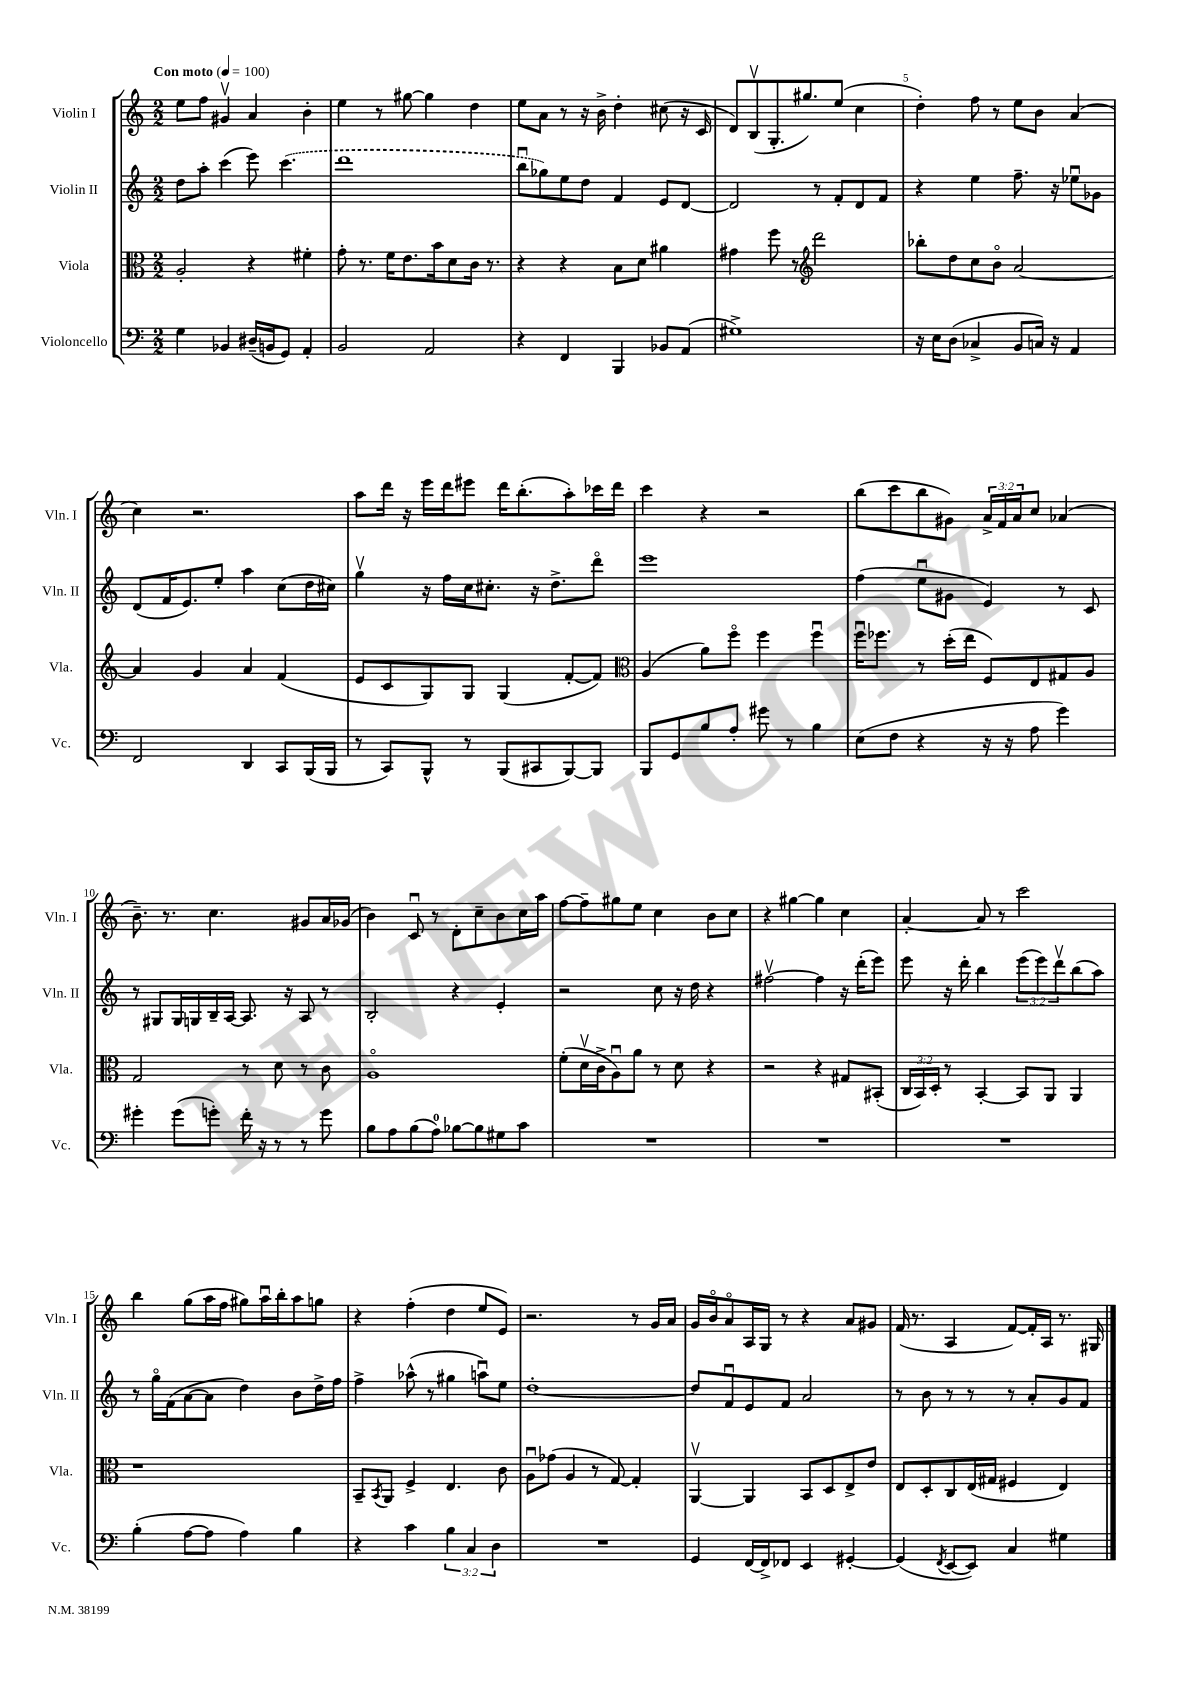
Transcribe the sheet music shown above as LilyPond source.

<<
\new StaffGroup <<
\new Staff = "s0" \with { instrumentName = "Violin I" shortInstrumentName = "Vln. I" } {
    \clef treble \key c \major \numericTimeSignature \time 2/2 \override Staff.TupletNumber.text = #tuplet-number::calc-fraction-text \tempo "Con moto" 4 = 100
    e''8 f''8 gis'4\upbow a'4 b'4-. |
    e''4 r8 gis''8~ gis''4 d''4 |
    e''8 a'8 r8 r16 b'16-> d''4-. cis''8( r16 c'16 |
    d'8) b8\upbow( g8.-. gis''8.) e''8( c''4 |
    d''4-.) f''8 r8 e''8 b'8 a'4( |
    c''4) r2. |
    a''8 d'''16 r16 e'''16 d'''16 eis'''8 d'''16 b''8.-.( a''8-.) ces'''16 d'''16 |
    c'''4 r4 r2 |
    b''8( c'''8 b''8 gis'8) \tuplet 3/2 { a'16-> f'16 a'16 } c''8 aes'4( |
    b'8.--) r8. c''4. gis'8 a'16 ges'16( |
    b'4) c'8\downbow r8 d'8-. c''8-- b'8 c''16 a''16 |
    f''8~ f''8-- gis''8 e''8 c''4 b'8 c''8 |
    r4 gis''4~ gis''4 c''4 |
    a'4~-. a'8 r8 c'''2 |
    b''4 g''8( a''16 f''16 gis''8) a''16\downbow b''16-. a''8 g''8 |
    r4 f''4-.( d''4 e''8 e'8) |
    r2. r8 g'16 a'16 |
    g'16 b'16\flageolet a'8\flageolet a16 g16 r8 r4 a'8 gis'8 |
    f'16( r8. a4 f'8~) f'16-. a16 r8. gis16 \bar "|." |
}
\new Staff = "s1" \with { instrumentName = "Violin II" shortInstrumentName = "Vln. II" } {
    \clef treble \key c \major \numericTimeSignature \time 2/2 \override Staff.TupletNumber.text = #tuplet-number::calc-fraction-text
    d''8 a''8-. c'''4( e'''8) \once \slurDashed c'''4.( |
    d'''1 |
    b''8\downbow ges''8) e''8 d''8 f'4 e'8 d'8~ |
    d'2 r8 f'8-. d'8 f'8 |
    r4 e''4 f''8.-- r16 ees''8\downbow ges'8 |
    d'8( f'16 e'8.) e''8-. a''4 c''8( d''16 cis''16) |
    g''4\upbow r16 f''16 c''16 cis''8.-. r16 d''8.-> d'''8\flageolet |
    e'''1 |
    f''4( e''8\downbow gis'8 e'4) r8 c'8 |
    r8 gis8 gis16 g16 b16-- a16~ a8. r16 a8 r8 |
    b2-. r4 e'4-. |
    r2 c''8 r16 d''16 r4 |
    fis''2~\upbow fis''4 r16 d'''16-.( e'''8) |
    e'''8 r16 d'''16-. b''4 \tuplet 3/2 { e'''8( e'''8) d'''8\upbow } b''8( a''8) |
    r8 g''16\flageolet f'16( a'8~ a'8 d''4) b'8 d''16-> f''16 |
    f''4-> aes''8-^( r8 gis''4 a''8\downbow) e''8 |
    d''1~-. |
    d''8 f'8\downbow e'8 f'8 a'2 |
    r8 b'8 r8 r8 r8 a'8-. g'8 f'8 \bar "|." |
}
\new Staff = "s2" \with { instrumentName = "Viola" shortInstrumentName = "Vla." } {
    \clef alto \key c \major \numericTimeSignature \time 2/2 \override Staff.TupletNumber.text = #tuplet-number::calc-fraction-text
    a2-. r4 fis'4-. |
    g'8-. r8. f'16 e'8. b'16 d'8 c'16 r8. |
    r4 r4 b8 d'8 ais'4 |
    gis'4 f''8 r8 \clef treble d'''2 |
    bes''8-. d''8 c''8 b'8\flageolet a'2~ |
    a'4 g'4 a'4 f'4( |
    e'8 c'8 g8) g8 g4( f'8~-. f'8) |
    \clef alto a4( a'8) f''8\flageolet f''4 f''4\downbow |
    f''16\downbow fes''8. r8 d''16-.( e''16 f8) e8 gis8 a8 |
    g2 r8 d'8 r8 c'8 |
    a1\flageolet |
    f'8-.( d'16\upbow c'16-> a8\downbow) a'8 r8 d'8 r4 |
    r2 r4 gis8 bis,8-.( |
    \tuplet 3/2 { c16 b,16) d16-. } r8 b,4~-. b,8 a,8 a,4 |
    r1 |
    b,8-- \acciaccatura { b,8 } a,8 f4-> e4. c'8 |
    a8\downbow ges'8( a4 r8 g8~) g4-. |
    a,4~\upbow a,4 b,8 d8 e8-> e'8 |
    e8 d8-. c8 e16( gis16 fis4 e4) \bar "|." |
}
\new Staff = "s3" \with { instrumentName = "Violoncello" shortInstrumentName = "Vc." } {
    \clef bass \key c \major \numericTimeSignature \time 2/2 \override Staff.TupletNumber.text = #tuplet-number::calc-fraction-text
    g4 bes,4 dis16--( b,16 g,8) a,4-. |
    b,2 a,2 |
    r4 f,4 b,,4 bes,8 a,8( |
    gis1->) |
    r16 e16 d8( ces4-> b,8 c16) r16 a,4 |
    f,2 d,4 c,8 b,,16( b,,16 |
    r8 c,8) b,,8-^ r8 b,,8( cis,8 b,,8~) b,,8 |
    b,,8 g,8 b8 a8-. gis'8 r8 b4 |
    e8( f8 r4 r16 r16 a8 g'4) |
    gis'4-. gis'8( g'8-.) f'16-. r16 r8 r8 g'8 |
    b8 a8 b8( a8-0) bes8~ bes8 gis8 c'8 |
    R1 |
    R1 |
    R1 |
    b4-.( a8~ a8 a4) b4 |
    r4 c'4 \tuplet 3/2 { b4 c4 d4 } |
    R1 |
    g,4 f,16~ f,16-> fes,8 e,4 gis,4~-. |
    gis,4( \acciaccatura { f,8 } e,8~ e,8) c4 gis4 \bar "|." |
}
>>
>>
\layout { \context { \Score \override BarNumber.break-visibility = ##(#f #t #t) barNumberVisibility = #(every-nth-bar-number-visible 5) } }
